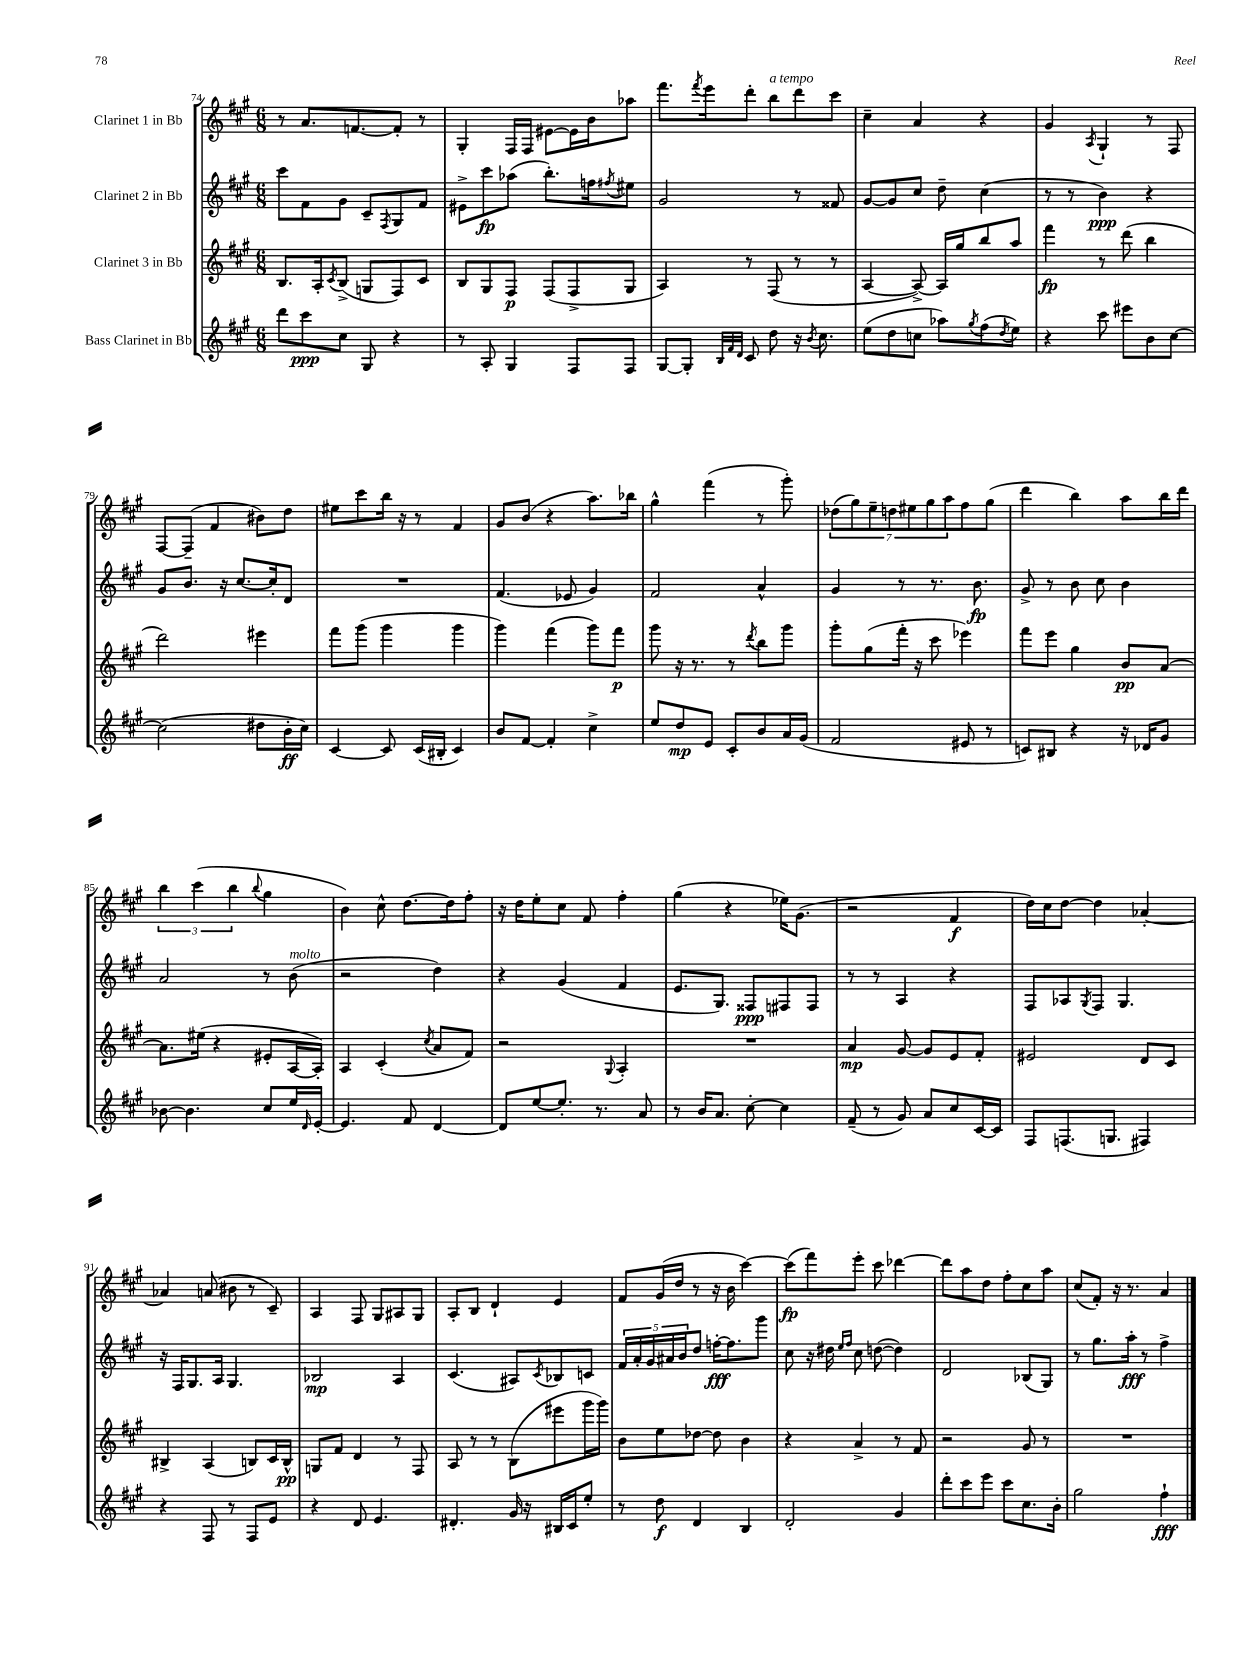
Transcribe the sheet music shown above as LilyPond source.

<<
\new StaffGroup <<
\new Staff = "s0" \with { instrumentName = "Clarinet 1 in Bb" } {
    \clef treble \key a \major \numericTimeSignature \time 6/8
    r8 a'8. f'8.~ f'8-. r8 |
    gis4-. fis16 fis16 eis'8~ eis'16 b'16 aes''8 |
    fis'''8. \acciaccatura { fis'''8 } e'''16 d'''8-. b''8^\markup { \italic "a tempo" } d'''8 cis'''8 |
    cis''4-- a'4 r4 |
    gis'4 \acciaccatura { a8 } gis4-! r8 fis8 |
    fis8~ fis8--( fis'4 bis'8) d''8 |
    eis''8 cis'''8 b''16 r16 r8 fis'4 |
    gis'8 b'8( r4 a''8.) bes''16 |
    gis''4-^ fis'''4( r8 gis'''8-.) |
    \tuplet 7/4 { des''8( gis''8) e''8-- d''8 eis''8 gis''8 a''8 } fis''8 gis''8( |
    d'''4 b''4) a''8 b''16 d'''16 |
    \tuplet 3/2 { b''4 cis'''4( b''4 } \appoggiatura { b''8 } gis''4 |
    b'4) cis''8-^ d''8.~ d''16 fis''8-. |
    r16 d''16 e''8-. cis''8 fis'8 fis''4-. |
    gis''4( r4 ees''16) gis'8.( |
    r2 fis'4\f |
    d''16) cis''16 d''8~ d''4 aes'4~-. |
    aes'4 a'8( bis'8 r8 cis'8--) |
    a4 fis8 gis8 ais8 gis8 |
    a8-. b8 d'4-! e'4 |
    fis'8 gis'16( d''16 r8 r16 b'16 cis'''4~) |
    cis'''8\fp( fis'''8) e'''8-. cis'''8 des'''4~ |
    des'''8 a''8 d''8 fis''8-. cis''8 a''8 |
    cis''8( fis'8-.) r16 r8. a'4 \bar "|." |
}
\new Staff = "s1" \with { instrumentName = "Clarinet 2 in Bb" } {
    \clef treble \key a \major \numericTimeSignature \time 6/8
    cis'''8 fis'8 gis'8 cis'8-- \acciaccatura { fis8 } gis8 fis'8 |
    eis'8-> cis'''8\fp aes''8( b''8.-.) f''16 \acciaccatura { fis''8 } eis''8 |
    gis'2 r8 fisis'8 |
    gis'8~ gis'8 cis''8 d''8-- cis''4( |
    r8 r8 b'4\ppp) r4 |
    gis'8 b'8. r16 cis''8.~ cis''16-. d'8 |
    R2. |
    fis'4.( ees'8 gis'4) |
    fis'2 a'4-^ |
    gis'4 r8 r8. b'8.\fp |
    gis'8-> r8 b'8 cis''8 b'4 |
    a'2 r8 b'8^\markup { \italic "molto" }( |
    r2 d''4) |
    r4 gis'4( fis'4 |
    e'8. gis8.) fisis8\ppp fis8 fis8 |
    r8 r8 a4 r4 |
    fis8 aes8 \acciaccatura { gis8 } fis8 gis4. |
    r16 fis16 gis8. a16 gis4. |
    bes2\mp a4 |
    cis'4.( ais8) \acciaccatura { cis'8 } bes8 c'8 |
    \tuplet 5/4 { fis'16 a'16-. gis'16 ais'16 b'16 } d''8 f''16~-.\fff f''8. gis'''8 |
    cis''8 r16 dis''16 \grace { e''16 fis''16 } cis''8 d''8~( d''4) |
    d'2 bes8( gis8) |
    r8 gis''8. a''16-.\fff r8 fis''4-> \bar "|." |
}
\new Staff = "s2" \with { instrumentName = "Clarinet 3 in Bb" } {
    \clef treble \key a \major \numericTimeSignature \time 6/8
    b8. a16-. \acciaccatura { cis'8 } b8->( g8 fis8) cis'8 |
    b8 gis8 fis8\p fis8( fis8-> gis8 |
    a4) r8 fis8( r8 r8 |
    a4~ a8~->) a16 gis''16 b''8 a''8 |
    fis'''4\fp r8 d'''8( b''4 |
    d'''2) eis'''4 |
    fis'''8 gis'''8( gis'''4 gis'''4 |
    gis'''4) fis'''4( gis'''8) fis'''8\p |
    gis'''8 r16 r8. r8 \acciaccatura { d'''8 } b''8 gis'''8 |
    gis'''8-. gis''8( fis'''16-. r16 cis'''8 ees'''4) |
    fis'''8 e'''8 gis''4 b'8\pp a'8~ |
    a'8. eis''16( r4 eis'8-. a16~ a16-.) |
    a4 cis'4-.( \acciaccatura { cis''8 } a'8 fis'8) |
    r2 \appoggiatura { gis8 } a4-. |
    R2. |
    a'4\mp gis'8~ gis'8 e'8 fis'8-. |
    eis'2 d'8 cis'8 |
    bis4-> a4( b8) cis'16 b16-^\pp |
    g8 fis'8 d'4 r8 fis8 |
    a8 r8 r8 b8( eis'''8 gis'''16 gis'''16) |
    b'8 e''8 des''8~ des''8 b'4 |
    r4 a'4-> r8 fis'8 |
    r2 gis'8 r8 |
    R2. \bar "|." |
}
\new Staff = "s3" \with { instrumentName = "Bass Clarinet in Bb" } {
    \clef treble \key a \major \numericTimeSignature \time 6/8
    d'''8 cis'''8\ppp cis''8 gis8 r4 |
    r8 a8-. gis4 fis8 fis8 |
    gis8~ gis8-. \grace { b32 fis'32 d'32 } cis'8 d''8 r16 \acciaccatura { b'8 } cis''8. |
    e''8( d''8 c''8 aes''8) \acciaccatura { gis''8 } fis''8( \acciaccatura { d''8 } e''8) |
    r4 cis'''8 eis'''8 b'8 cis''8~ |
    cis''2( dis''8 b'16-.\ff cis''16) |
    cis'4~ cis'8 cis'16( bis16-. cis'4) |
    b'8 fis'8~ fis'4-. cis''4-> |
    e''8 d''8\mp e'8 cis'8-. b'8 a'16 gis'16( |
    fis'2 eis'8 r8 |
    c'8) bis8 r4 r16 des'16 gis'8 |
    bes'8~ bes'4. cis''8 e''16 \grace { d'16 } e'16~-. |
    e'4. fis'8 d'4~ |
    d'8 e''8~ e''8.-. r8. a'8 |
    r8 b'16 a'8. cis''8~-. cis''4 |
    fis'8--( r8 gis'8) a'8 cis''8 cis'16~ cis'16 |
    fis8 f8.( g8. fis4) |
    r4 fis8 r8 fis8 e'8 |
    r4 d'8 e'4. |
    dis'4.-. gis'16 r16 bis16 cis'16 e''8-. |
    r8 d''8\f d'4 b4 |
    d'2-. gis'4 |
    d'''8-. cis'''8 e'''8 cis'''8 cis''8. b'16-. |
    gis''2 fis''4-!\fff \bar "|." |
}
>>
>>
\layout { \context { \Score currentBarNumber = #74 } }
